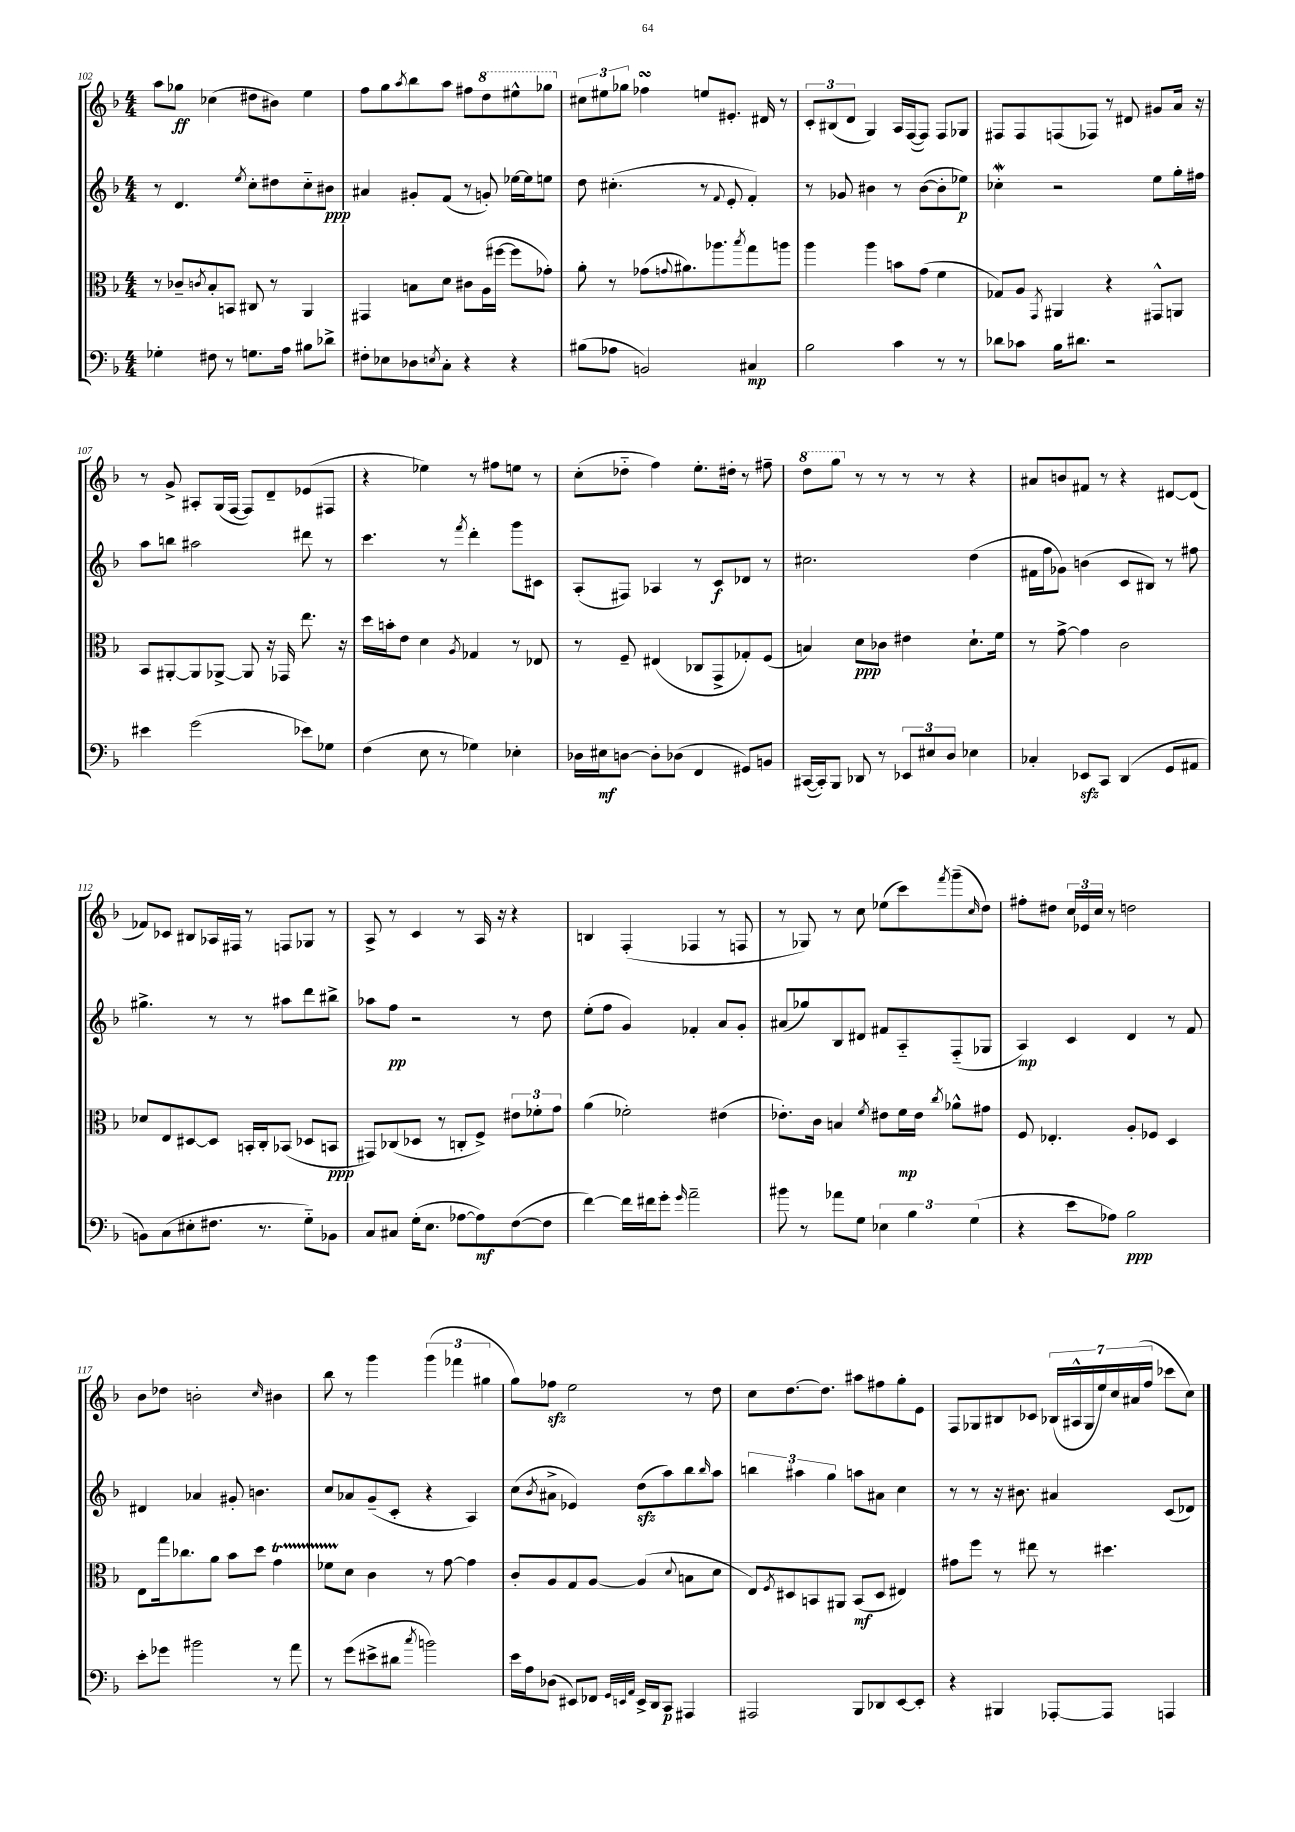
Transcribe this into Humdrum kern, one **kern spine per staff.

**kern	**kern	**kern	**kern
*staff4	*staff3	*staff2	*staff1
*clefF4	*clefC3	*clefG2	*clefG2
*k[b-]	*k[b-]	*k[b-]	*k[b-]
*M4/4	*M4/4	*M4/4	*M4/4
4G-'	8r	8r	8aa
.	8c-~	4.d	8gg-
.	8qc	.	.
8F#	8B-'	.	(4cc-
8r	8BB	.	.
.	.	8qee	.
8.G	8C#	8cc'	8dd#
.	8r	8dd#	8b#)
16A	.	.	.
8B#	4AA	8cc'~	4ee
8d-^	.	8b#	.
=	=	=	=
8F#'	4GG#	4a#	8ff
8E-	.	.	8gg
.	.	.	8qaa
8D-	8B	8g#'	8bb-
8qE	.	.	.
8C'	8d	(8f	8aa
4r	8c#	8r	8ff#
.	(16A	8g')	8ddd
.	[16ff#	.	.
4r	8ff#]	[16ee-	8eee#^^
.	.	16ee-]	.
.	8g-')	8ee	8ggg-
=	=	=	=
(8B#	8a'	8dd	12cc#
.	.	.	12ee#
8A-	8r	(4.cc#'	.
.	.	.	12gg-
2BB)	(8g-	.	4ff-
.	8qqg	.	.
.	8.a#)	.	.
.	.	8r	8ee
.	8.aa-	.	.
.	.	8qqf	.
.	.	8e'	8.e#'
.	8qbb-	.	.
4C#	8gg	4f')	.
.	.	.	16d#
.	8aa	.	8r
=	=	=	=
2B-	4aa	8r	12c'
.	.	.	(12B#
.	.	8g-	.
.	.	.	12d
.	4aa	4b#	4G)
4c	8b	8r	16A
.	.	.	([16F
.	(8g	([8b#	8F])
8r	4f	8b#']	8F
8r	.	8ee-)	8G-
=	=	=	=
8d-	8G-)	4cc-'	8F#
8c-	8A	.	8F#
.	8qGG	.	.
16B-	4AA#	2r	(8F
8.d#	.	.	.
.	.	.	8F-)
2r	4r	.	8r
.	.	.	8d#
.	8GG#^^	8ee	8g#
.	8AA	16gg'	16a
.	.	16ff#	16r
=	=	=	=
4e#	8BB-	8aa	8r
.	[8AA#'	8bb	8g^
(2g	8AA#]	2aa#	8A#'
.	[8AA-^	.	(16G
.	.	.	[16F
.	8AA-]	.	8F])
.	16r	.	8d~
.	16GG-	.	.
8e-)	8.ee	8ddd#	(8e-
8G-	.	8r	8F#
.	16r	.	.
=	=	=	=
(4F	16dd	4.ccc	4r
.	16b'	.	.
.	8e	.	.
8E	4d	.	4ee-)
8r	.	8r	.
.	8qA	8qfff	.
4G-)	4G-	4ddd'	8r
.	.	.	8ff#
4E-'	8r	8ggg	8ee
.	8E-	8c#	8r
=	=	=	=
16D-	8r	(8A'	(8cc'
16E#	.	.	.
[8D	8F~	8F#)	8dd-'~
8D']	(4E#	4A-	4ff)
(8D-	.	.	.
4FF	8C-	8r	8.ee'
.	8GG^	8c	.
.	.	.	16dd#'
8GG#)	8G-')	8d-	8r
8BB	(8F	8r	8ff#~
=	=	=	=
([16CC#	4B)	2.cc#	8ddd
16CC#'])	.	.	.
8BBB-	.	.	8ggg
8DD-	8d	.	8r
8r	8c-	.	8r
12EE-	4e#	.	8r
12E#	.	.	.
.	.	.	8r
12D	.	.	.
4E-	8.d`	(4dd	4r
.	16f	.	.
=	=	=	=
4C-'	8r	16f#	8a#
.	.	16ff	.
.	[8g^	8g-)	8b
8EE-	4g]	(4b	8f#
8CC	.	.	8r
(4DD	2c	8c	4r
.	.	8B#)	.
8GG	.	8r	[8d#
8AA#	.	8ff#	(8d#]
=	=	=	=
8BB)	8d-	4.gg#^	8f-)
(8C	8E	.	8c-
8E#'	[8D#	.	8B#
8.F#	8D#]	8r	16A-
.	.	.	16F#
.	16BB'	8r	8r
8.r	16C'	.	.
.	(8BB-	8aa#	8F
8G'~)	8D-	8ddd	8G-
8BB-	8BB	8bb#^	8r
=	=	=	=
8C	8GG#)	8aa-	8A^
8C#	(8C-	8ff	8r
(16G'	8D-	2r	4c
8.E	.	.	.
.	8r	.	.
[8A-	8C'	.	8r
8A-])	8F^)	.	16A
.	.	.	16r
([8F	12e#	8r	4r
.	12f-'	.	.
8F]	.	8dd	.
.	12g	.	.
=	=	=	=
[4f)	(4a	(8ee'	4B
.	.	8ff	.
16f]	2f-')	4g)	(4F'
16f#	.	.	.
8g'	.	.	.
16qqg	.	.	.
2a~	.	4f-'	4F-
.	(4e#	8a	8r
.	.	8g'	8F
=	=	=	=
8b#	8.e-')	(8a#	8r
8r	.	8gg-)	8G-)
.	16c	.	.
8a-	4B	8B-	8r
8G	.	8d#	8cc
.	8qf	.	.
6E-	8e#	8f#	(8ee-
.	16f	8A'~	8ccc)
6B-	.	.	.
.	16e#	.	.
.	8qcc	.	8qfff
.	8a-^^	(8F'~	(8ggg~
(6G	.	.	.
.	.	.	16qqcc
.	8g#	8G-	8dd)
=	=	=	=
4r	8F	4A)	8ff#'
.	4.E-'	.	8dd#
8e	.	4c	24cc
.	.	.	24e-
.	.	.	24cc
8A-)	.	.	8r
2B-	8A'	4d	2dd
.	8F-	.	.
.	4D	8r	.
.	.	8f	.
=	=	=	=
8e'	8E	4d#	8b-
8g-	16gg	.	8dd-
.	8.cc-	.	.
2b#	.	4a-	2b'
.	8a	.	.
.	8b-	8g#'	.
.	8dd	4.b	.
.	.	.	16qqcc
8r	4g	.	4b#
8a	.	.	.
=	=	=	=
8r	8f-	8cc	8bb-
(8g	8d	8a-	8r
8e#^	4c	(8g~	4ggg
8d#	.	8c'	.
8qcc	.	.	.
2b)	8r	4r	(6ggg
.	[8g	.	.
.	.	.	6fff-
.	4g]	4A)	.
.	.	.	6gg#
=	=	=	=
16e	8c'	(8cc	8gg)
16A	.	.	.
.	.	8qb-	.
(8D-	8A	8a#^	8ff-
8EE#)	8G	4e-)	2ee
8FF-	[8A	.	.
32qqGG	.	.	.
32qqEE	.	.	.
32qqAA	.	.	.
16EE^	(4A]	(8dd	.
16DD	.	.	.
8CC	.	8aa)	.
.	8qqd	.	.
4AAA#	8B	8bb-	8r
.	.	16qqbb-	.
.	8d	8aa	8dd
=	=	=	=
2AAA#	8E)	6bb	8cc
.	8qF	.	.
.	8D#	.	[8.dd
.	.	6aa#	.
.	8BB	.	.
.	.	.	8.dd]
.	.	6gg	.
.	8AA#	.	.
8BBB-	(8BB	8aa	8aa#
8DD-	8D#	8a#	8ff#
[8EE	4E#)	4cc	8gg'
8EE']	.	.	8e
=	=	=	=
4r	8g#	8r	8F
.	8ff	8r	8G-
4BBB#	8r	16r	8B#
.	.	8.b#	.
.	8ee#	.	8c-
[8AAA-'	8r	4a#	(28B-
.	.	.	28A#^^
.	.	.	28G-
.	.	.	28ee)
8AAA-]	4.dd#	.	.
.	.	.	28cc
.	.	.	(28a#
.	.	.	28ff
4AAA	.	(8c	8ccc-
.	.	8d-)	8cc)
==	==	==	==
*-	*-	*-	*-
